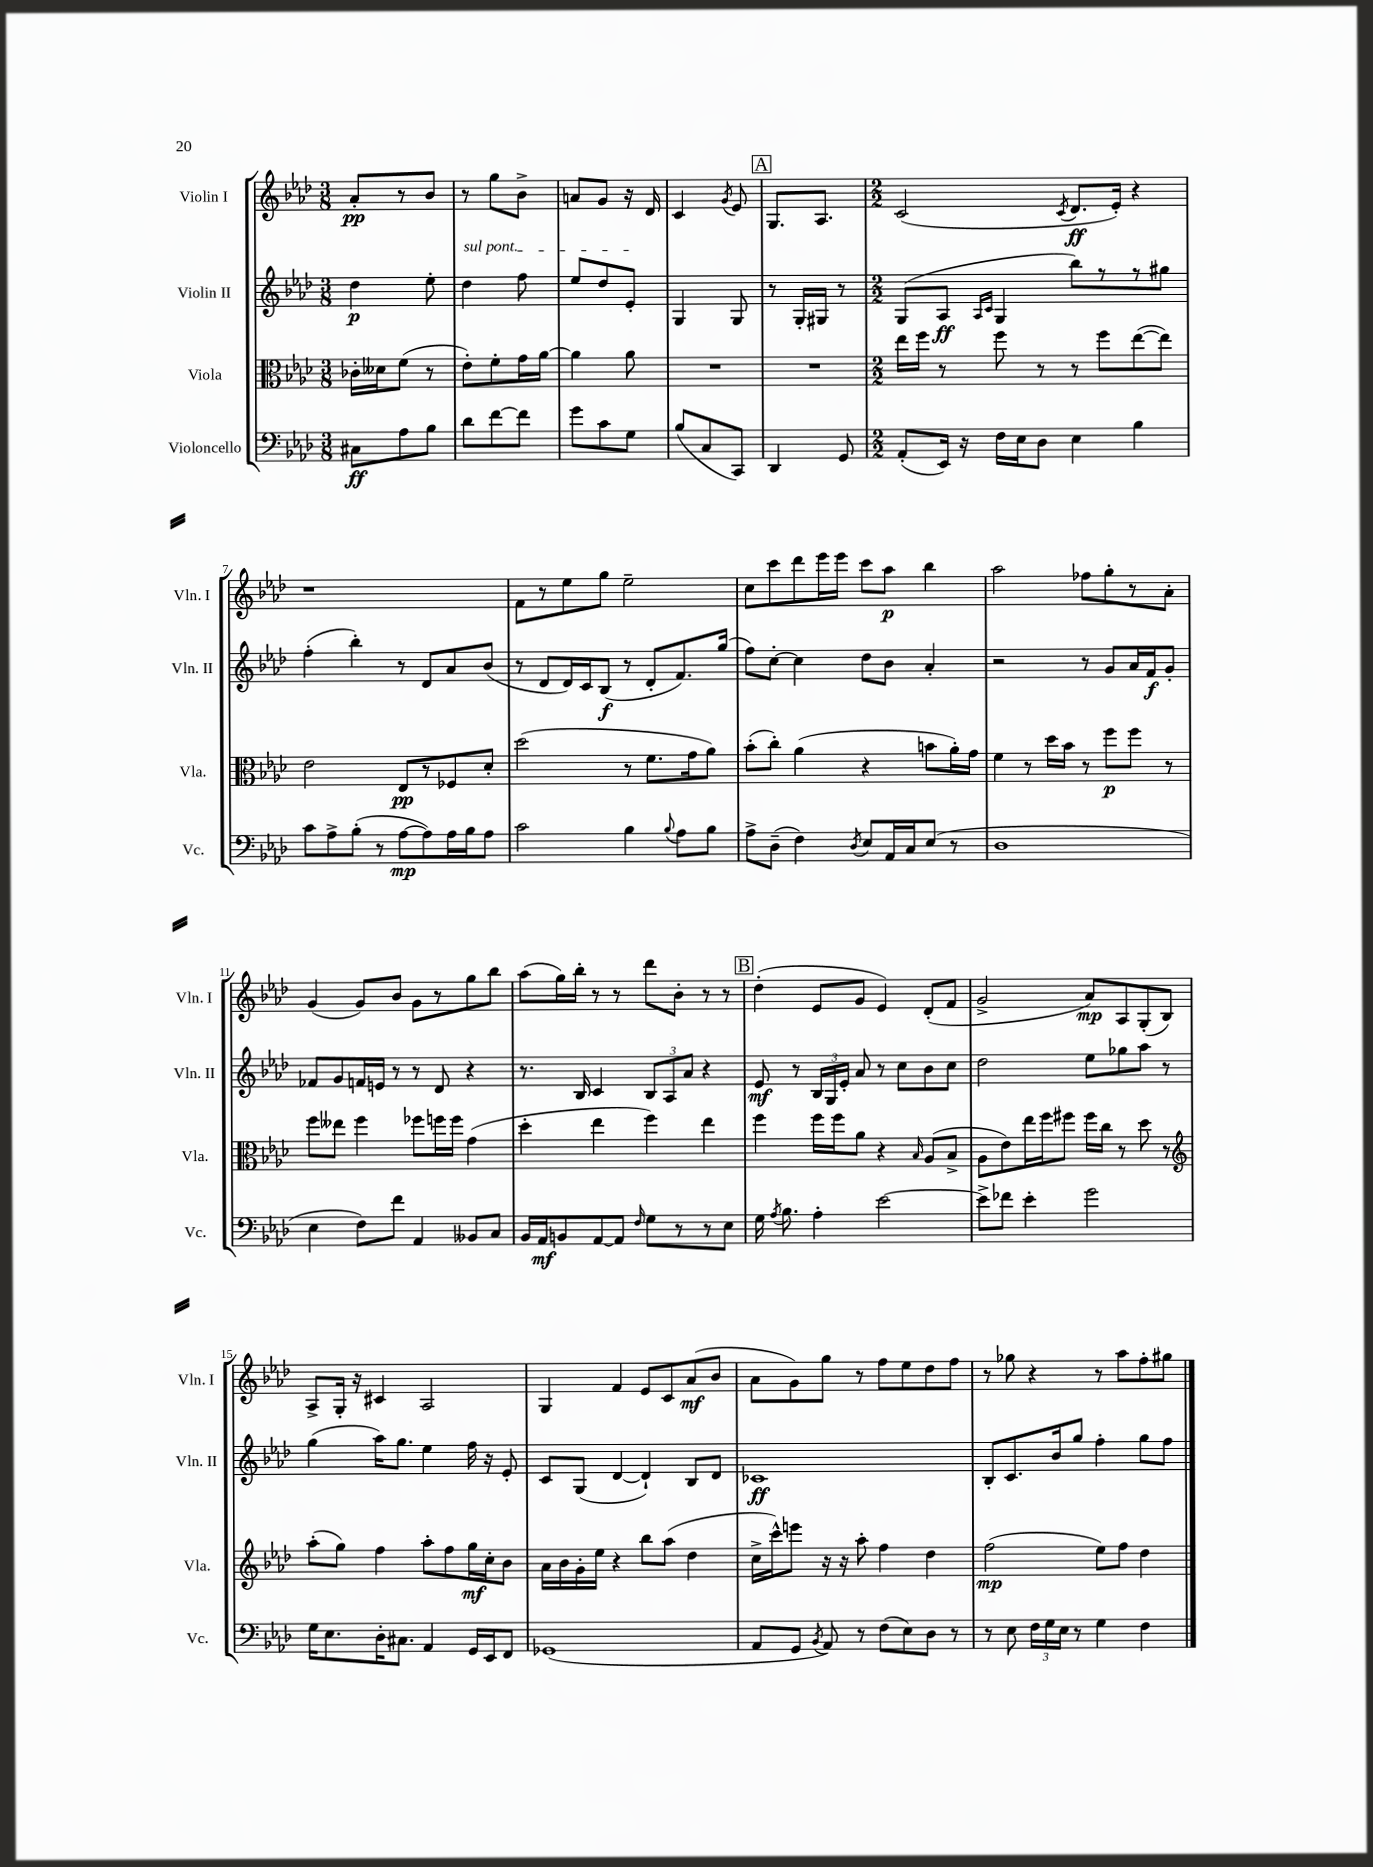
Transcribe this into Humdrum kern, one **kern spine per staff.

**kern	**kern	**kern	**kern
*staff4	*staff3	*staff2	*staff1
*clefF4	*clefC3	*clefG2	*clefG2
*k[b-e-a-d-]	*k[b-e-a-d-]	*k[b-e-a-d-]	*k[b-e-a-d-]
*M3/8	*M3/8	*M3/8	*M3/8
8C#	16c-'	4dd-	8a-'
.	16d--	.	.
8A-	(8f	.	8r
8B-	8r	8ee-'	8b-
=	=	=	=
8d-	8e-')	4dd-	8r
[8f	8f'	.	8gg
8f]	16g	8ff	8b-^
.	[16a-	.	.
=	=	=	=
8g	4a-]	8ee-	8a
8c	.	8dd-	8g
8G	8a-	8e-'	16r
.	.	.	16d-
=	=	=	=
(8B-	4.r	4G	4c
8C	.	.	.
.	.	.	8qg
8CC)	.	8G	8e-
=	=	=	=
4DD-	4.r	8r	8.G
.	.	16G'	.
.	.	16G#	8.A-
8GG	.	8r	.
=	=	=	=
*M2/2	*M2/2	*M2/2	*M2/2
(8AA-'	16ee-	(8G	(2c
.	16ff	.	.
16EE-)	8r	8A-	.
16r	.	.	.
.	.	16qqA-	.
.	.	16qqc	.
16F	8ff	4G	.
16E-	.	.	.
8D-	8r	.	.
.	.	.	8qc
4E-	8r	8bb-)	8.d-
.	8ff	8r	.
.	.	.	16e-')
4B-	([8ee-	8r	4r
.	8ee-])	8gg#	.
=	=	=	=
8c	2e-	(4ff'	1r
8A-^	.	.	.
(8B-'	.	4bb-')	.
8r	.	.	.
[8A-	8E-	8r	.
8A-])	8r	8d-	.
16A-	8F-	8a-	.
16B-	.	.	.
8A-	8d-'	(8b-	.
=	=	=	=
2c	(2dd-	8r	8f
.	.	8d-	8r
.	.	16d-)	8ee-
.	.	16c	.
.	.	(8B-	8gg
4B-	8r	8r	2ee-~
.	8.f	8d-'	.
8qqB-	.	.	.
8A-	.	8.f)	.
.	16g	.	.
8B-	8a-)	.	.
.	.	(16gg	.
=	=	=	=
8A-^	(8b-'	8ff)	8cc
(8D-~	8cc')	[8cc'	8ccc
4F)	(4a-	4cc]	8ddd-
.	.	.	16eee-
.	.	.	16eee-
8qD-	.	.	.
8E-	4r	8dd-	8ccc
16AA-	.	8b-	8aa-
16C	.	.	.
(8E-	8b	4a-'	4bb-
8r	16a-')	.	.
.	16g	.	.
=	=	=	=
1D-	4f	2r	2aa-
.	8r	.	.
.	16dd-	.	.
.	16b-	.	.
.	8r	8r	8ff-
.	8ff	8g	8gg'
.	8ff	16a-	8r
.	.	16f	.
.	8r	8g'	8a-'
=	=	=	=
4E-	8ff	8f-	(4g
.	8ee--	8g	.
8F)	4ff	16f	8g)
.	.	16e	.
8f	.	8r	8b-
4AA-	8ff-	8r	8g
.	16ff	8d-	8r
.	16ff	.	.
8BB--	(4g	4r	8gg
8C	.	.	8bb-
=	=	=	=
16BB-	4dd-'	8.r	(8aa-
16AA-	.	.	.
8BB	.	.	16gg)
.	.	16B-	16bb-'
[8AA-	4ee-	4c	8r
8AA-]	.	.	8r
16qqF	.	.	.
8G	4ff)	12B-	8ddd-
.	.	12A-	.
8r	.	.	8b-'
.	.	12a-	.
8r	4ee-	4r	8r
8E-	.	.	8r
=	=	=	=
16G	4ff	8e-	(4dd-'
8qA-	.	.	.
8.B-	.	.	.
.	.	8r	.
4A-'	16ff	24B-	8e-
.	.	24G	.
.	16ff	.	.
.	.	24e-'	.
.	8a-	8a-	8g
[2e-	4r	8r	4e-)
.	.	8cc	.
.	16qqB-	.	.
.	(8A-	8b-	(8d-'
.	8B-^	8cc	8f
=	=	=	=
8e-^]	8A-	2dd-	2g^
8f-	8e-)	.	.
4e-'	16ee-	.	.
.	16ff	.	.
.	8ff#	.	.
2g	16ff#	8ee-	8a-)
.	16cc	.	.
.	8r	8gg-	8A-
.	8dd-	8aa-	(8G'
.	8r	8r	8B-)
=	=	=	=
*	*clefG2	*	*
16G	(8aa-'	(4gg	8A-^
8.E-	.	.	.
.	8gg)	.	16G'
.	.	.	16r
16D-'	4ff	16aa-)	4c#
8.C#	.	8.gg	.
4AA-	8aa-'	4ee-	2A-
.	8ff	.	.
16GG	16gg	16ff	.
16EE-	16cc'	16r	.
8FF	8b-	8e-'	.
=	=	=	=
(1GG-	16a-	8c	4G
.	16b-	.	.
.	16g'	(8G	.
.	16ee-	.	.
.	4r	[4d-	4f
.	8bb-	4d-`])	8e-
.	(8aa-	.	8c
.	4dd-	8B-	(8a-
.	.	8d-	8b-
=	=	=	=
8AA-	16cc^	1c-	8a-
.	16ccc^^)	.	.
8GG	8eee	.	8g)
8qBB-	.	.	.
8AA-)	16r	.	8gg
.	16r	.	.
8r	8aa-'	.	8r
(8F	4ff	.	8ff
8E-)	.	.	8ee-
8D-	4dd-	.	8dd-
8r	.	.	8ff
=	=	=	=
8r	(2ff	8B-'	8r
8E-	.	8.c	8gg-
24F	.	.	4r
24G	.	.	.
.	.	16b-	.
24E-	.	.	.
8r	.	8gg	.
4G	8ee-)	4ff'	8r
.	8ff	.	8aa-
4F	4dd-	8gg	8ff'
.	.	8ff	8gg#
==	==	==	==
*-	*-	*-	*-
